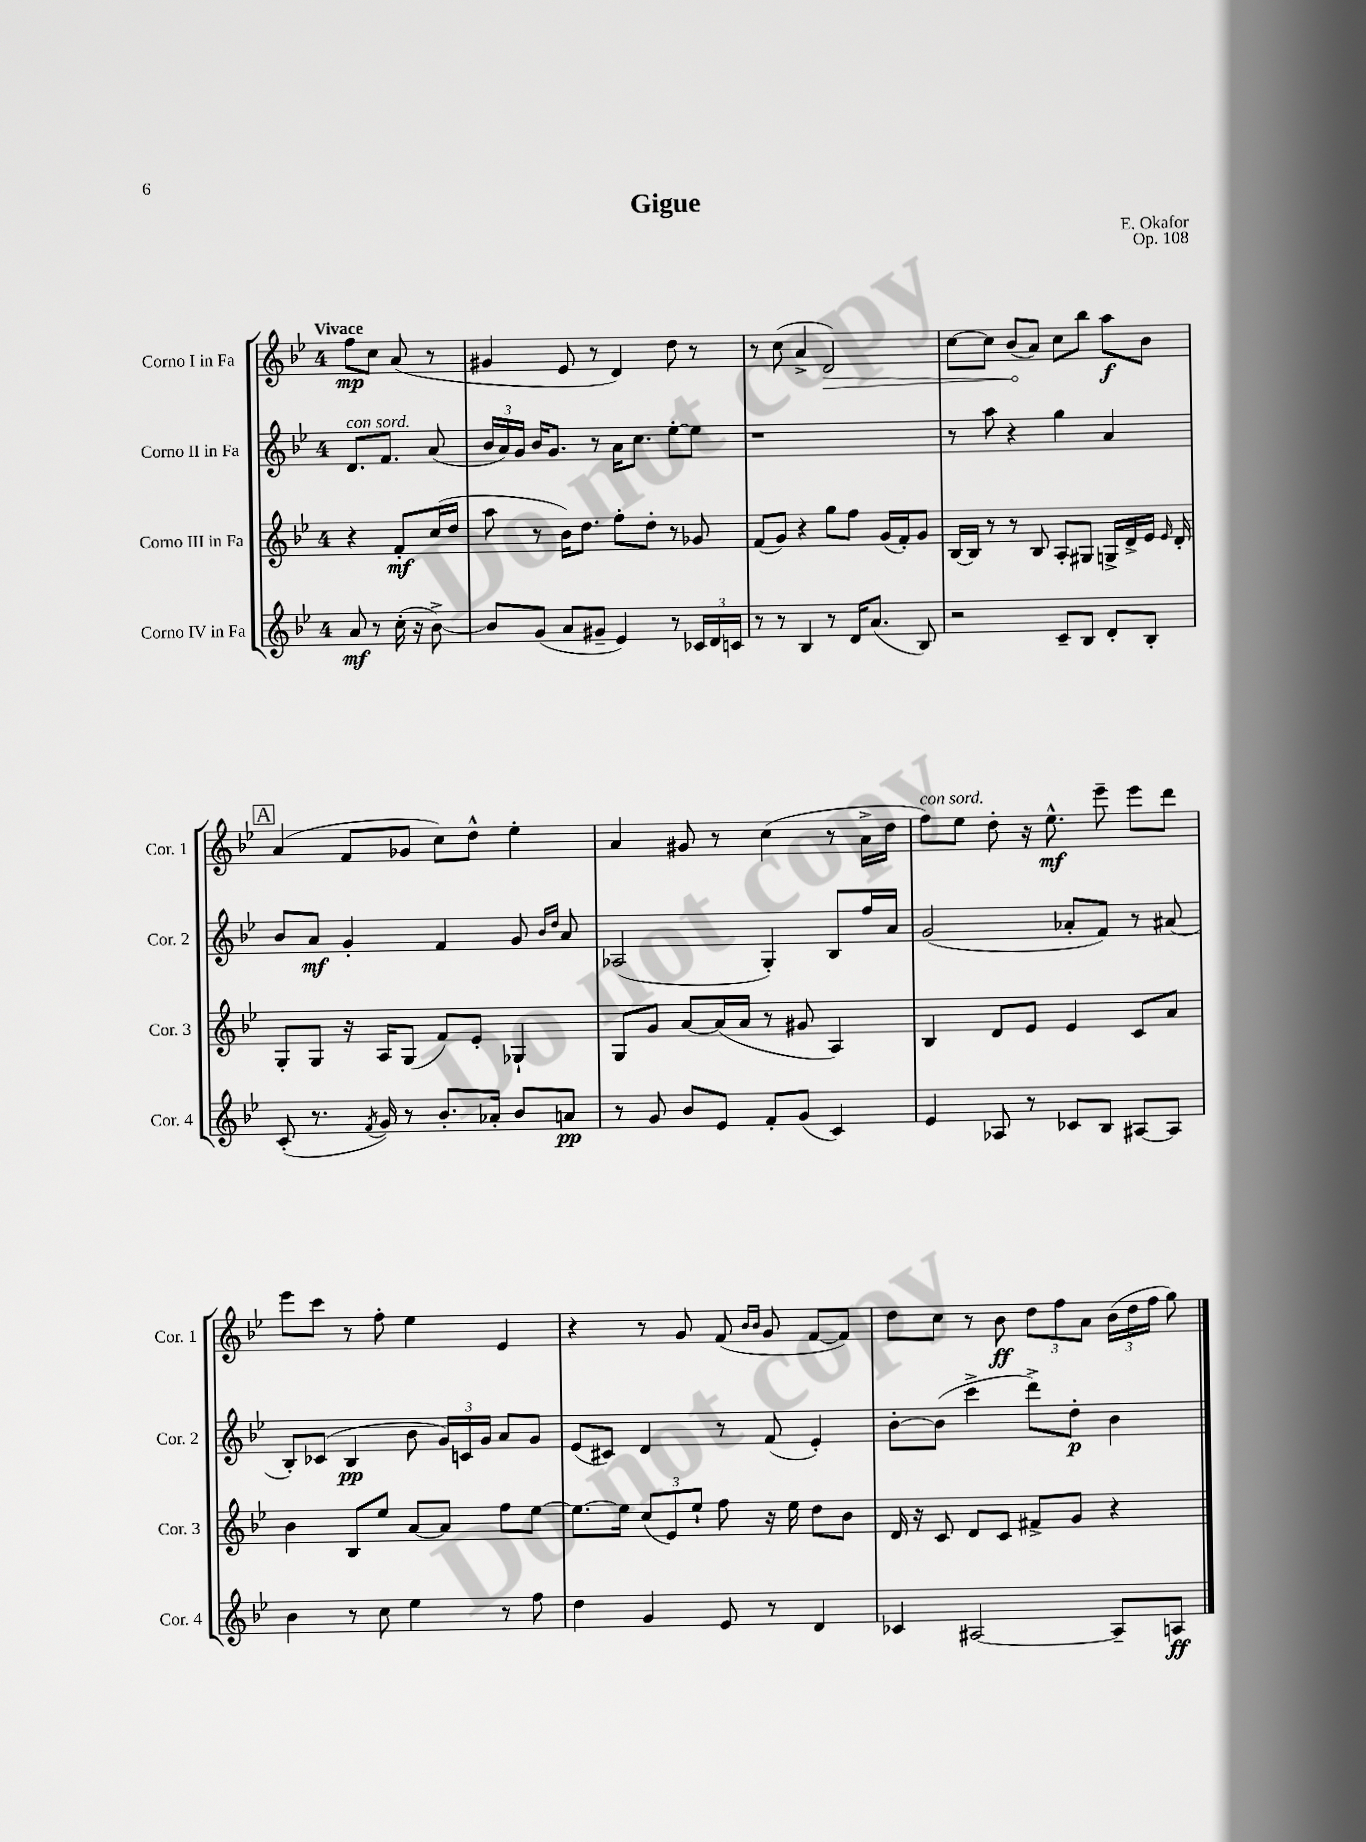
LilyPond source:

\header { title = "Gigue" composer = "E. Okafor" opus = "Op. 108" }
<<
\new StaffGroup <<
\new Staff = "s0" \with { instrumentName = "Corno I in Fa" shortInstrumentName = "Cor. 1" } {
    \clef treble \key bes \major \once \override Staff.TimeSignature.style = #'single-digit \time 4/4 \partial 2 \tempo "Vivace"
    \autoBeamOff f''8[\mp c''8] a'8( r8 |
    gis'4 ees'8 r8 d'4) d''8 r8 |
    r8 c''8( a'4-> \once \override Hairpin.circled-tip = ##t d'2\>) |
    c''8[~ c''8] bes'8[\!( a'8]) c''8[ bes''8] a''8[\f bes'8] |
    \mark \markup { \box "A" } a'4( f'8[ ges'8] c''8[) d''8]-^ ees''4-. |
    a'4 gis'8 r8 c''4( r8 a'16[-> d''16] |
    f''8[^\markup { \italic "con sord." }) ees''8] d''8-. r16 ees''8.-^\mf ees'''8-- ees'''8[ d'''8] |
    ees'''8[ c'''8] r8 f''8-. ees''4 ees'4 |
    r4 r8 g'8 f'8( \grace { bes'16[ bes'16] } g'8 f'8[~ f'8]) |
    d''8[ c''8] r8 bes'8\ff \tuplet 3/2 { d''8[ f''8 a'8] } \tuplet 3/2 { bes'16[( d''16 f''16] } g''8) \bar "|." |
}
\new Staff = "s1" \with { instrumentName = "Corno II in Fa" shortInstrumentName = "Cor. 2" } {
    \clef treble \key bes \major \once \override Staff.TimeSignature.style = #'single-digit \time 4/4 \partial 2
    \autoBeamOff d'8.[^\markup { \italic "con sord." } f'8.] a'8( |
    \tuplet 3/2 { bes'16[ a'16) g'16] } bes'16[ g'8.] r8 a'16[ c''8.] ees''8[~-. ees''8] |
    r1 |
    r8 a''8 r4 g''4 a'4 |
    \mark \markup { \box "A" } bes'8[ a'8]\mf g'4-. f'4 g'8 \grace { bes'16[ d''16] } a'8 |
    aes2( g4-.) bes8[ f''16 a'16] |
    g'2( aes'8[-. f'8]) r8 ais'8( |
    bes8[-.) ces'8]( bes4\pp bes'8 \tuplet 3/2 { g'16[) c'16 g'16] } a'8[ g'8] |
    ees'8[( cis'8]) d'4 r8 f'8( ees'4-.) |
    bes'8[~-. bes'8]( c'''4-> d'''8[->) d''8]-.\p bes'4 \bar "|." |
}
\new Staff = "s2" \with { instrumentName = "Corno III in Fa" shortInstrumentName = "Cor. 3" } {
    \clef treble \key bes \major \once \override Staff.TimeSignature.style = #'single-digit \time 4/4 \partial 2
    \autoBeamOff r4 f'8[-.\mf c''16( d''16] |
    a''8 r8 bes'16[) d''8.] f''8[-. d''8]-. r8 ges'8 |
    f'8[( g'8]) r4 g''8[ f''8] g'16[( f'16-.) g'8] |
    bes16[~ bes16] r8 r8 bes8 a8[-. gis8] g16[-> d'16-> ees'16] \grace { ees'16 } d'16-. |
    \mark \markup { \box "A" } g8[-. g8] r16 a16[ g8]( f'8[) ees'8]-. ges4-! |
    g8[ g'8] a'8[~ a'16( a'16] r8 gis'8 a4) |
    bes4 d'8[ ees'8] ees'4 c'8[ a'8] |
    bes'4 bes8[ ees''8] a'8[~ a'8] f''8[ ees''8]~ |
    ees''8.[~ ees''16] \tuplet 3/2 { c''8[( ees'8) ees''8]-! } f''8 r16 ees''16 d''8[ bes'8] |
    d'16 r16 c'8 d'8[ c'8] fis'8[-> g'8] r4 \bar "|." |
}
\new Staff = "s3" \with { instrumentName = "Corno IV in Fa" shortInstrumentName = "Cor. 4" } {
    \clef treble \key bes \major \once \override Staff.TimeSignature.style = #'single-digit \time 4/4 \partial 2
    \autoBeamOff a'8\mf r8 c''16-.( r16 bes'8~->) |
    bes'8[ g'8]( a'8[ gis'8]-- ees'4) r8 \tuplet 3/2 { ces'16[ d'16 c'16] } |
    r8 r8 bes4 r8 d'16[ a'8.]( bes8) |
    r2 c'8[-- bes8] d'8[-. bes8]-. |
    \mark \markup { \box "A" } c'8-.( r8. \acciaccatura { f'8 } g'16) r8 bes'8.[-. aes'16]-. bes'8[ a'8]\pp |
    r8 g'8 bes'8[ ees'8] f'8[-. g'8]( c'4) |
    ees'4 aes8 r8 ces'8[ bes8] ais8[~ ais8] |
    bes'4 r8 c''8 ees''4 r8 f''8 |
    d''4 g'4 ees'8 r8 d'4 |
    ces'4 ais2~ ais8[-- a8]\ff \bar "|." |
}
>>
>>
\layout { \context { \Score \remove "Bar_number_engraver" } }
